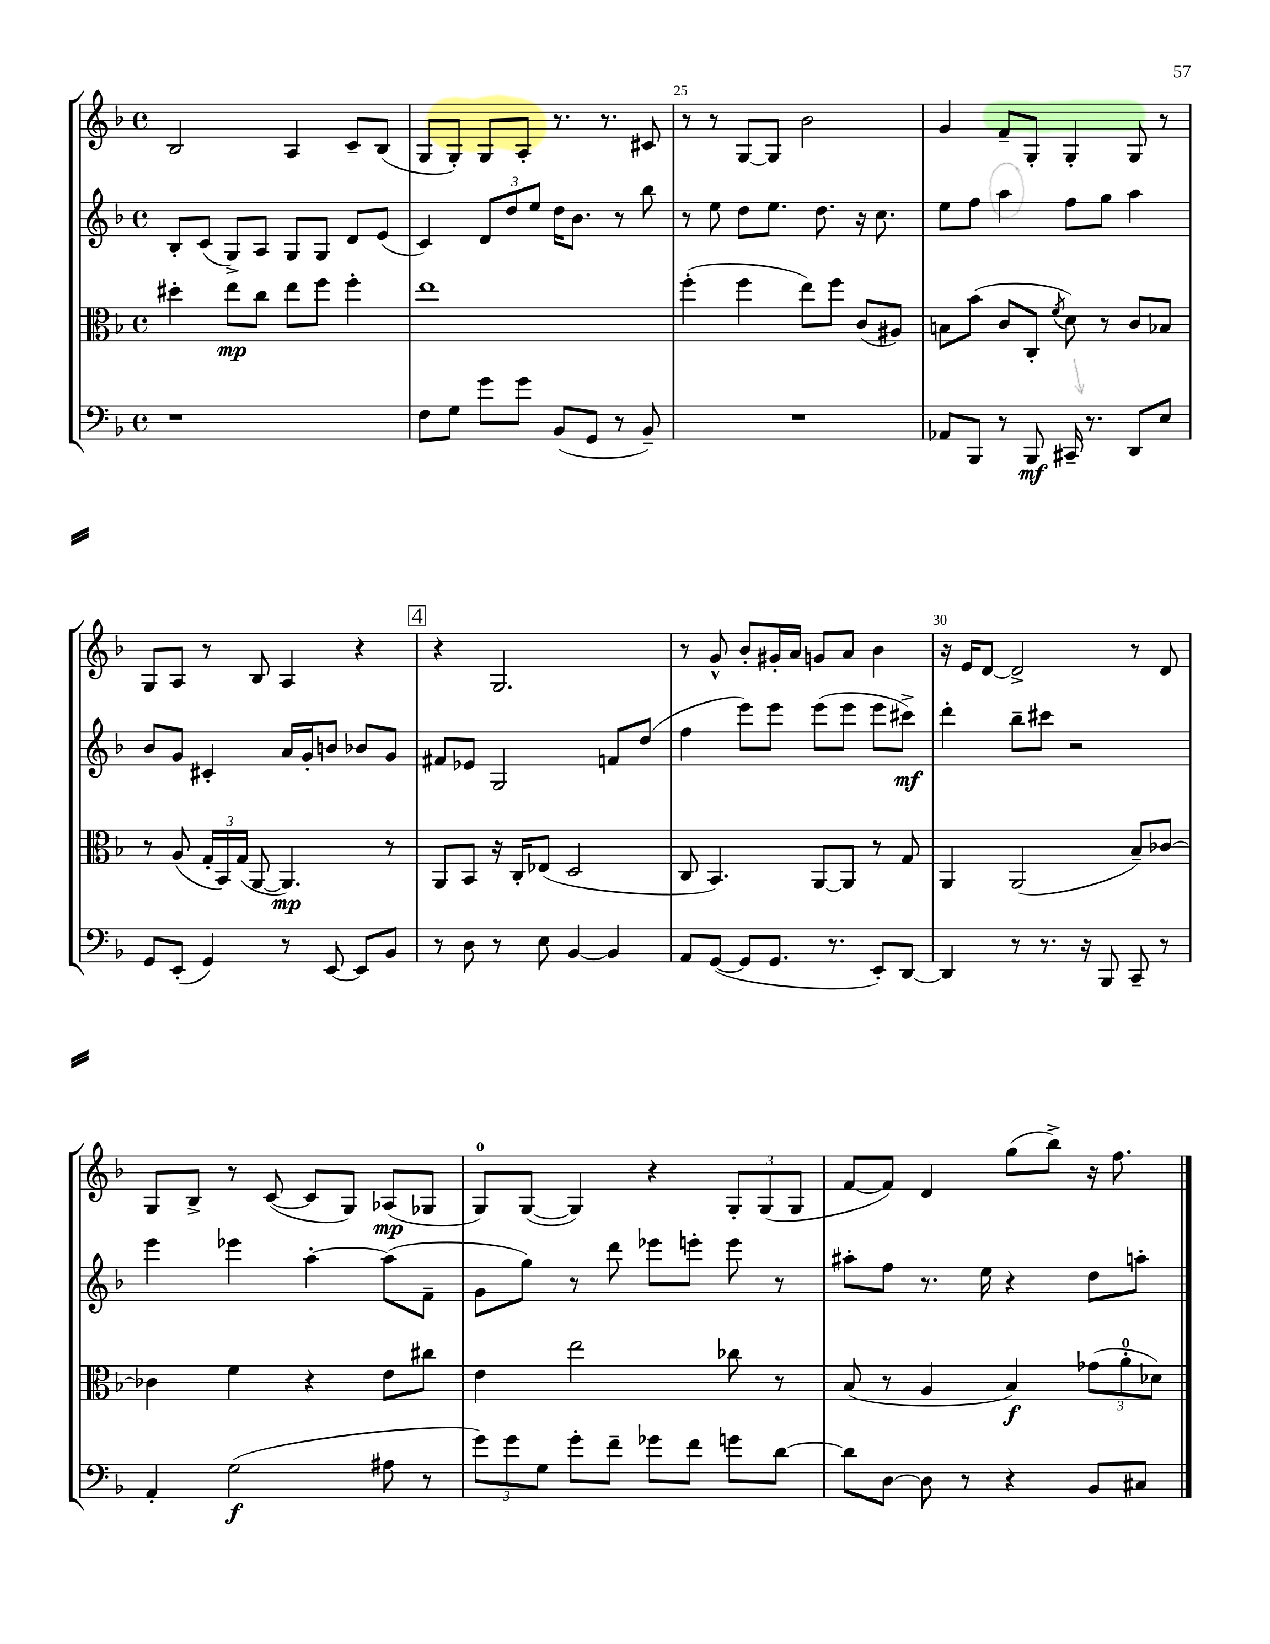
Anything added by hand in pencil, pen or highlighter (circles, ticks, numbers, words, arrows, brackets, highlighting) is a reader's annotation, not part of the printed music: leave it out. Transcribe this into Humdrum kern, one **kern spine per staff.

**kern	**kern	**kern	**kern
*staff4	*staff3	*staff2	*staff1
*clefF4	*clefC3	*clefG2	*clefG2
*k[b-]	*k[b-]	*k[b-]	*k[b-]
*M4/4	*M4/4	*M4/4	*M4/4
*met(c)	*met(c)	*met(c)	*met(c)
1r	4dd#'	8B-'	2B-
.	.	(8c	.
.	8ee	8G^)	.
.	8cc	8A	.
.	8ee	8G	4A
.	8ff	8G	.
.	4ff'	8d	8c~
.	.	(8e	(8B-
=	=	=	=
8F	1ee	4c)	8G
8G	.	.	8G')
8g	.	12d	8G
.	.	12dd	.
8g	.	.	8A'
.	.	12ee	.
(8BB-	.	16dd	8.r
.	.	8.b-	.
8GG	.	.	.
.	.	.	8.r
8r	.	8r	.
8BB-~)	.	8bb-	8c#
=	=	=	=
1r	(4ff'	8r	8r
.	.	8ee	8r
.	4ff	8dd	[8G
.	.	8.ee	8G]
.	8ee)	.	2b-
.	.	8.dd	.
.	8ff	.	.
.	(8c	16r	.
.	.	8.cc	.
.	8A#)	.	.
=	=	=	=
8AA-	8B	8ee	4g
8BBB-	(8b-	8ff	.
8r	8c	4aa	8f~
8BBB-	8C'	.	8G'
.	8qf	.	.
16CC#~	8d)	8ff	4G'
8.r	.	.	.
.	8r	8gg	.
8DD	8c	4aa	8G
8E	8B-	.	8r
=	=	=	=
8GG	8r	8b-	8G
(8EE'	(8A	8g	8A
4GG)	24G'	4c#'	8r
.	24BB-)	.	.
.	(24G	.	.
.	[8AA	.	8B-
8r	4.AA])	16a	4A
.	.	16g'	.
[8EE	.	8b	.
8EE]	.	8b-	4r
8BB-	8r	8g	.
=	=	=	=
8r	8AA	8f#	4r
8D	8BB-	8e-	.
8r	16r	2G	2.G
.	16C'	.	.
8E	(8E-	.	.
[4BB-	2D	.	.
4BB-]	.	8f	.
.	.	(8dd	.
=	=	=	=
8AA	8C	4ff	8r
([8GG	4.BB-)	.	8g^^
8GG]	.	8eee)	8b-'
8.GG	.	8eee	16g#'
.	.	.	16a
.	[8AA	(8eee	8g
8.r	.	.	.
.	8AA]	8eee	8a
8EE')	8r	8eee	4b-
[8DD	8G	8ccc#^)	.
=	=	=	=
4DD]	4AA	4ddd'	16r
.	.	.	16e
.	.	.	[8d
8r	(2AA	8bb-~	2d^]
8.r	.	8ccc#	.
.	.	2r	.
16r	.	.	.
8BBB-	.	.	.
8CC~	8B-~)	.	8r
8r	[8c-	.	8d
=	=	=	=
4AA'	4c-]	4eee	8G
.	.	.	8B-^
(2G	4f	4eee-	8r
.	.	.	([8c
.	4r	[4aa'	8c]
.	.	.	8G)
8A#	8e	(8aa]	(8A-
8r	8cc#	8f~	8G-
=	=	=	=
12g)	4e	8g	8G)
12g	.	.	.
.	.	8gg)	([8G
12G	.	.	.
8g'	2ee	8r	4G])
8f~	.	8ddd	.
8g-	.	8eee-	4r
8f	.	8eee'	.
8g	8cc-	8eee	12G'
.	.	.	(12G
[8d	8r	8r	.
.	.	.	12G
=	=	=	=
8d]	(8B-	8aa#'	[8f
[8D	8r	8ff	8f])
8D]	4A	8.r	4d
8r	.	.	.
.	.	16ee	.
4r	4B-)	4r	(8gg
.	.	.	8bb-^)
8BB-	(12g-	8dd	16r
.	.	.	8.ff
.	12a'	.	.
8C#	.	8aa'	.
.	12d-)	.	.
==	==	==	==
*-	*-	*-	*-
